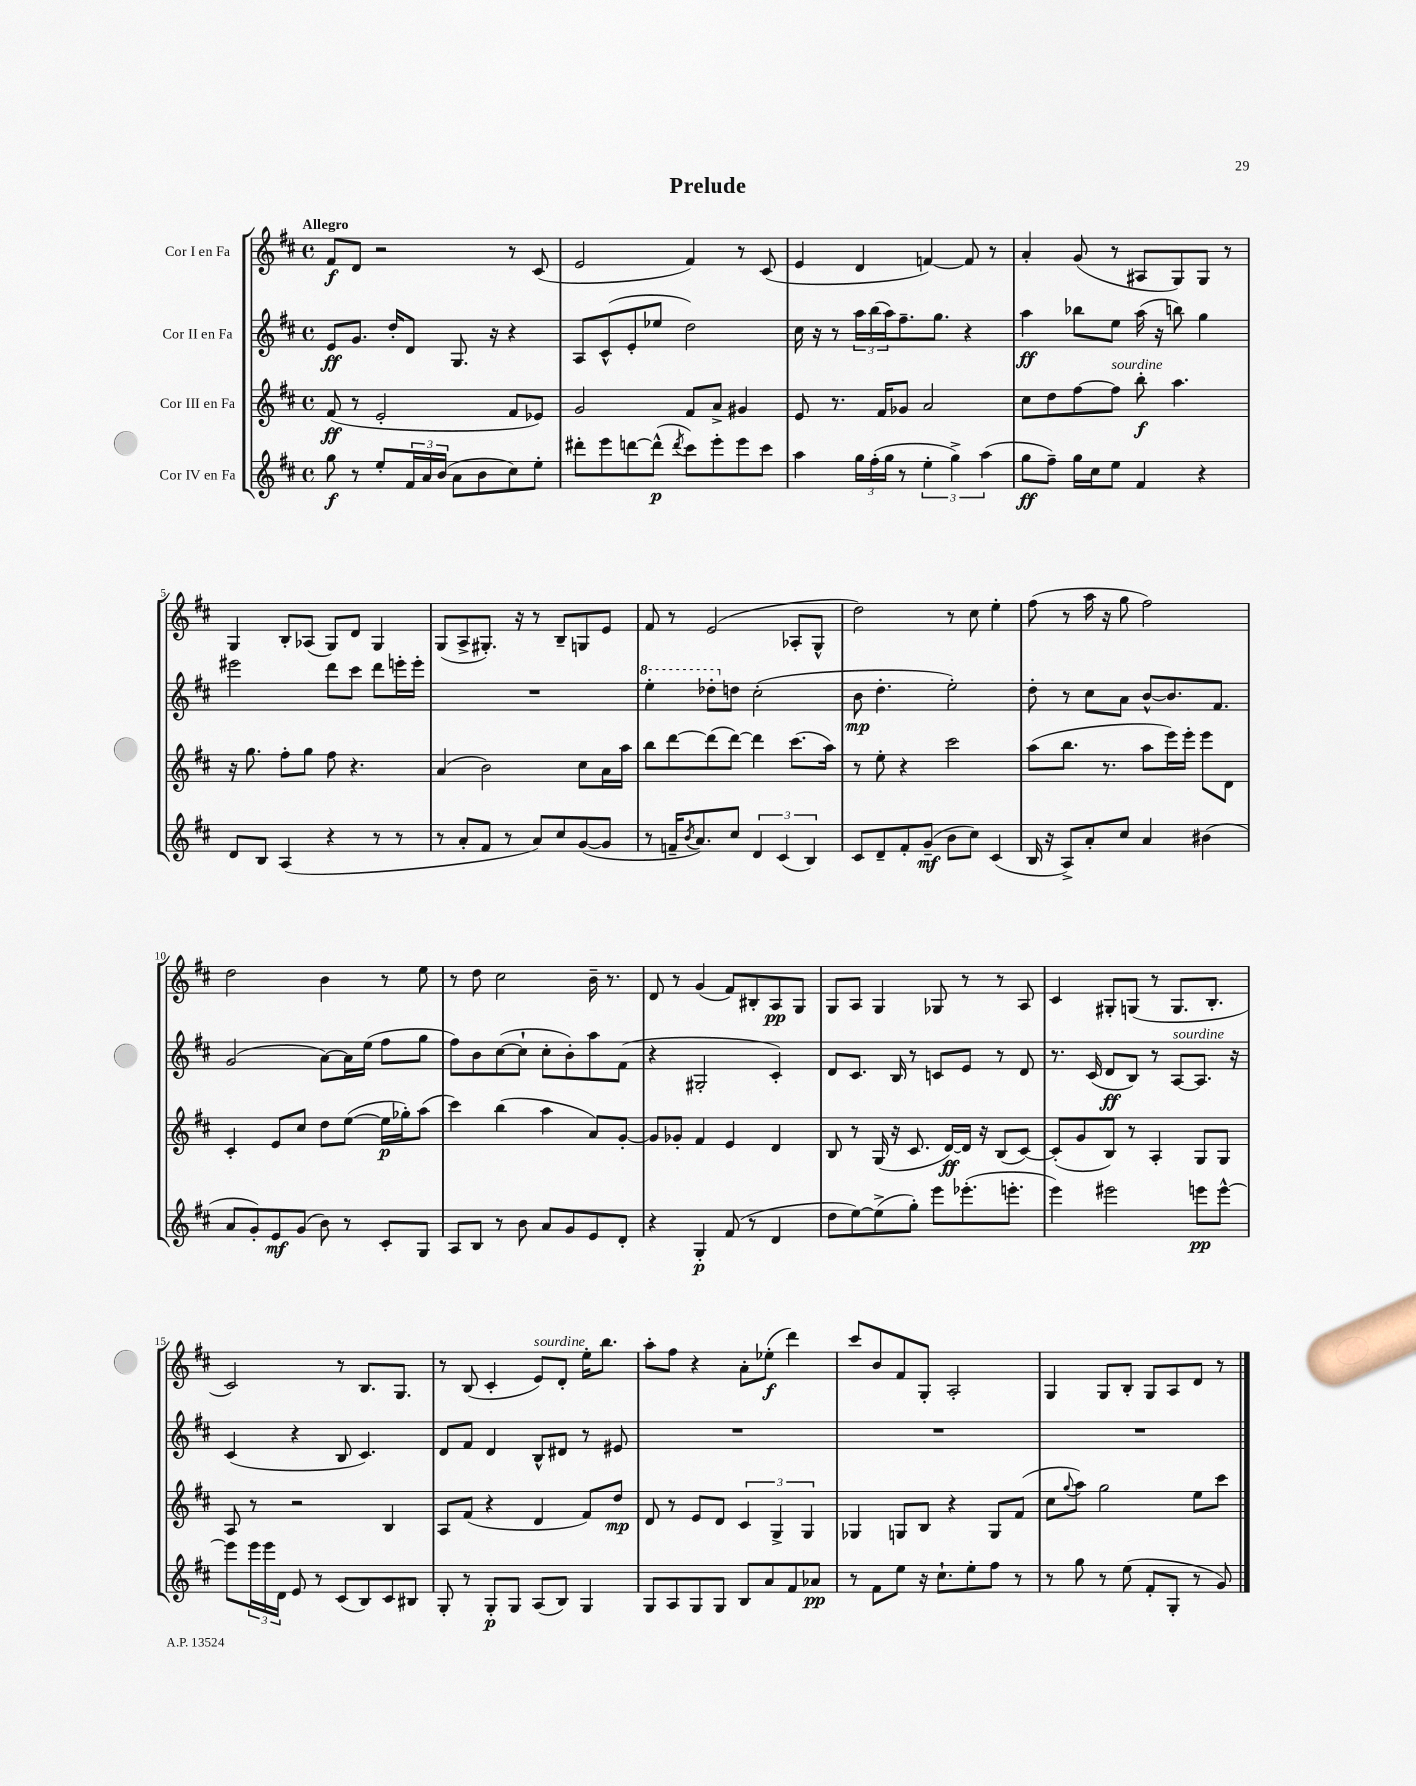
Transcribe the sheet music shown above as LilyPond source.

\header { title = "Prelude" }
<<
\new StaffGroup <<
\new Staff = "s0" \with { instrumentName = "Cor I en Fa" } {
    \clef treble \key d \major \defaultTimeSignature \time 4/4 \tempo "Allegro"
    fis'8\f d'8 r2 r8 cis'8( |
    e'2 fis'4) r8 cis'8( |
    e'4 d'4 f'4~) f'8 r8 |
    a'4-. g'8( r8 ais8 g8) g8 r8 |
    g4 b8-. aes8( g8) d'8 g4 |
    g8( a8-> gis8.-.) r16 r8 b8-- g8 e'8 |
    fis'8 r8 e'2( aes8-. g8-^ |
    d''2) r8 cis''8 e''4-. |
    fis''8( r8 a''16 r16 g''8 fis''2) |
    d''2 b'4 r8 e''8 |
    r8 d''8 cis''2 b'16-- r8. |
    d'8 r8 g'4( fis'8) bis8-. a8\pp g8 |
    g8 a8 g4 ges8 r8 r8 a8 |
    cis'4 gis8-. g8( r8 g8. b8.-. |
    cis'2) r8 b8. g8. |
    r8 b8( cis'4-. e'8^\markup { \italic "sourdine" }) d'8-. e''16-. b''8. |
    a''8-. fis''8 r4 a'8-. ees''8-.\f( d'''4) |
    cis'''8 b'8 fis'8 g8-. a2-. |
    g4 g8 b8-. g8 a8 d'8 r8 \bar "|." |
}
\new Staff = "s1" \with { instrumentName = "Cor II en Fa" } {
    \clef treble \key d \major \defaultTimeSignature \time 4/4
    e'8\ff g'8. d''16-. d'8 g8. r16 r4 |
    a8 cis'8-^( e'8-. ees''8 d''2) |
    cis''16 r16 r8 \tuplet 3/2 { a''16 b''16( a''16) } fis''8.-- g''8. r4 |
    a''4\ff bes''8 e''8 a''16( r16 b''8) g''4 |
    eis'''2 d'''8 cis'''8 d'''8 e'''16-. e'''16-. |
    R1 |
    \ottava #1 e'''4-. des'''8-. \ottava #0 d''!8 cis''2-.( |
    b'8\mp d''4.-. e''2-.) |
    d''8-. r8 cis''8 a'8 b'8~-^ b'8. fis'8. |
    g'2( a'8~) a'16 e''16( fis''8 g''8 |
    fis''8) b'8 cis''8~( cis''8-! cis''8-. b'8-.) a''8 fis'8( |
    r4 gis2-. cis'4-.) |
    d'8 cis'8. b16 r8 c'8 e'8 r8 d'8 |
    r8. cis'16( d'8\ff b8) r8 a8~^\markup { \italic "sourdine" } a8. r16 |
    cis'4( r4 b8 cis'4.) |
    d'8 fis'8 d'4 b8-^ dis'8 r8 eis'8 |
    R1 |
    R1 |
    R1 \bar "|." |
}
\new Staff = "s2" \with { instrumentName = "Cor III en Fa" } {
    \clef treble \key d \major \defaultTimeSignature \time 4/4
    fis'8\ff( r8 e'2-. fis'8 ees'8) |
    g'2 fis'8 a'8-> gis'4 |
    e'8 r8. fis'16 ges'8 a'2 |
    cis''8 d''8 fis''8~ fis''8^\markup { \italic "sourdine" } b''8-.\f a''4. |
    r16 g''8. fis''8-. g''8 fis''8 r4. |
    a'4( b'2) cis''8 a'16 a''16 |
    b''8 d'''8~ d'''8( d'''8~) d'''4 cis'''8.( a''16) |
    r8 e''8-. r4 cis'''2 |
    a''8( b''8. r8. a''8 e'''16) e'''16-. e'''8 d'8 |
    cis'4-. e'8 cis''8 d''8 e''8~( e''16\p ges''16-.) a''8( |
    cis'''4) b''4( a''4 a'8) g'8~-. |
    g'8 ges'8-. fis'4 e'4 d'4 |
    b8 r8 g16( r16 cis'8. d'16~\ff) d'16 r16 b8( cis'8~) |
    cis'8-.( g'8 b8) r8 a4-. g8 g8 |
    a8 r8 r2 b4 |
    a8 fis'8( r4 d'4 fis'8) d''8\mp |
    d'8 r8 e'8 d'8 \tuplet 3/2 { cis'4 g4-> g4 } |
    ges4 g8 b8 r4 g8 fis'8( |
    cis''8 \appoggiatura { g''8 } a''8) g''2 e''8 cis'''8 \bar "|." |
}
\new Staff = "s3" \with { instrumentName = "Cor IV en Fa" } {
    \clef treble \key d \major \defaultTimeSignature \time 4/4
    g''8\f r8 e''8-. \tuplet 3/2 { fis'16 a'16 b'16( } a'8 b'8 cis''8) e''8-. |
    dis'''8-. e'''8 d'''8~ d'''8-^\p( \acciaccatura { d'''8 } cis'''8) e'''8-. e'''8 cis'''8 |
    a''4 \tuplet 3/2 { g''16 fis''16-.( g''16 } r8 \tuplet 3/2 { e''4-. g''4->) a''4( } |
    g''8\ff fis''8--) g''16 cis''16 e''8 fis'4 r4 |
    d'8 b8 a4( r4 r8 r8 |
    r8 a'8-. fis'8 r8 a'8) cis''8 g'8~( g'8 |
    r8 f'16-- \acciaccatura { b'8 } a'8.) cis''8 \tuplet 3/2 { d'4 cis'4( b4) } |
    cis'8 d'8-- fis'8-. g'8--\mf( b'8 cis''8) cis'4( |
    b16 r16 a8->) a'8-. cis''8 a'4 bis'4( |
    a'8 g'8-.) e'8\mf g'8( b'8) r8 cis'8-. g8 |
    a8 b8 r8 b'8 a'8 g'8 e'8 d'8-. |
    r4 g4-.\p fis'8( r8 d'4 |
    d''8 e''8~) e''8->( g''8-.) e'''8 ees'''8.-.( e'''8.-. |
    e'''4) eis'''2 e'''8\pp e'''8~-^ |
    e'''8 \tuplet 3/2 { e'''16 e'''16 d'16 } e'8 r8 cis'8( b8) cis'8 bis8 |
    g8-. r8 g8-.\p g8 a8( b8) g4 |
    g8 a8 g8 g8 b8 a'8 fis'8 aes'8\pp |
    r8 fis'8 e''8 r16 cis''8.-! e''8-. fis''8 r8 |
    r8 g''8 r8 e''8( fis'8-. g8-. r8 g'8) \bar "|." |
}
>>
>>
